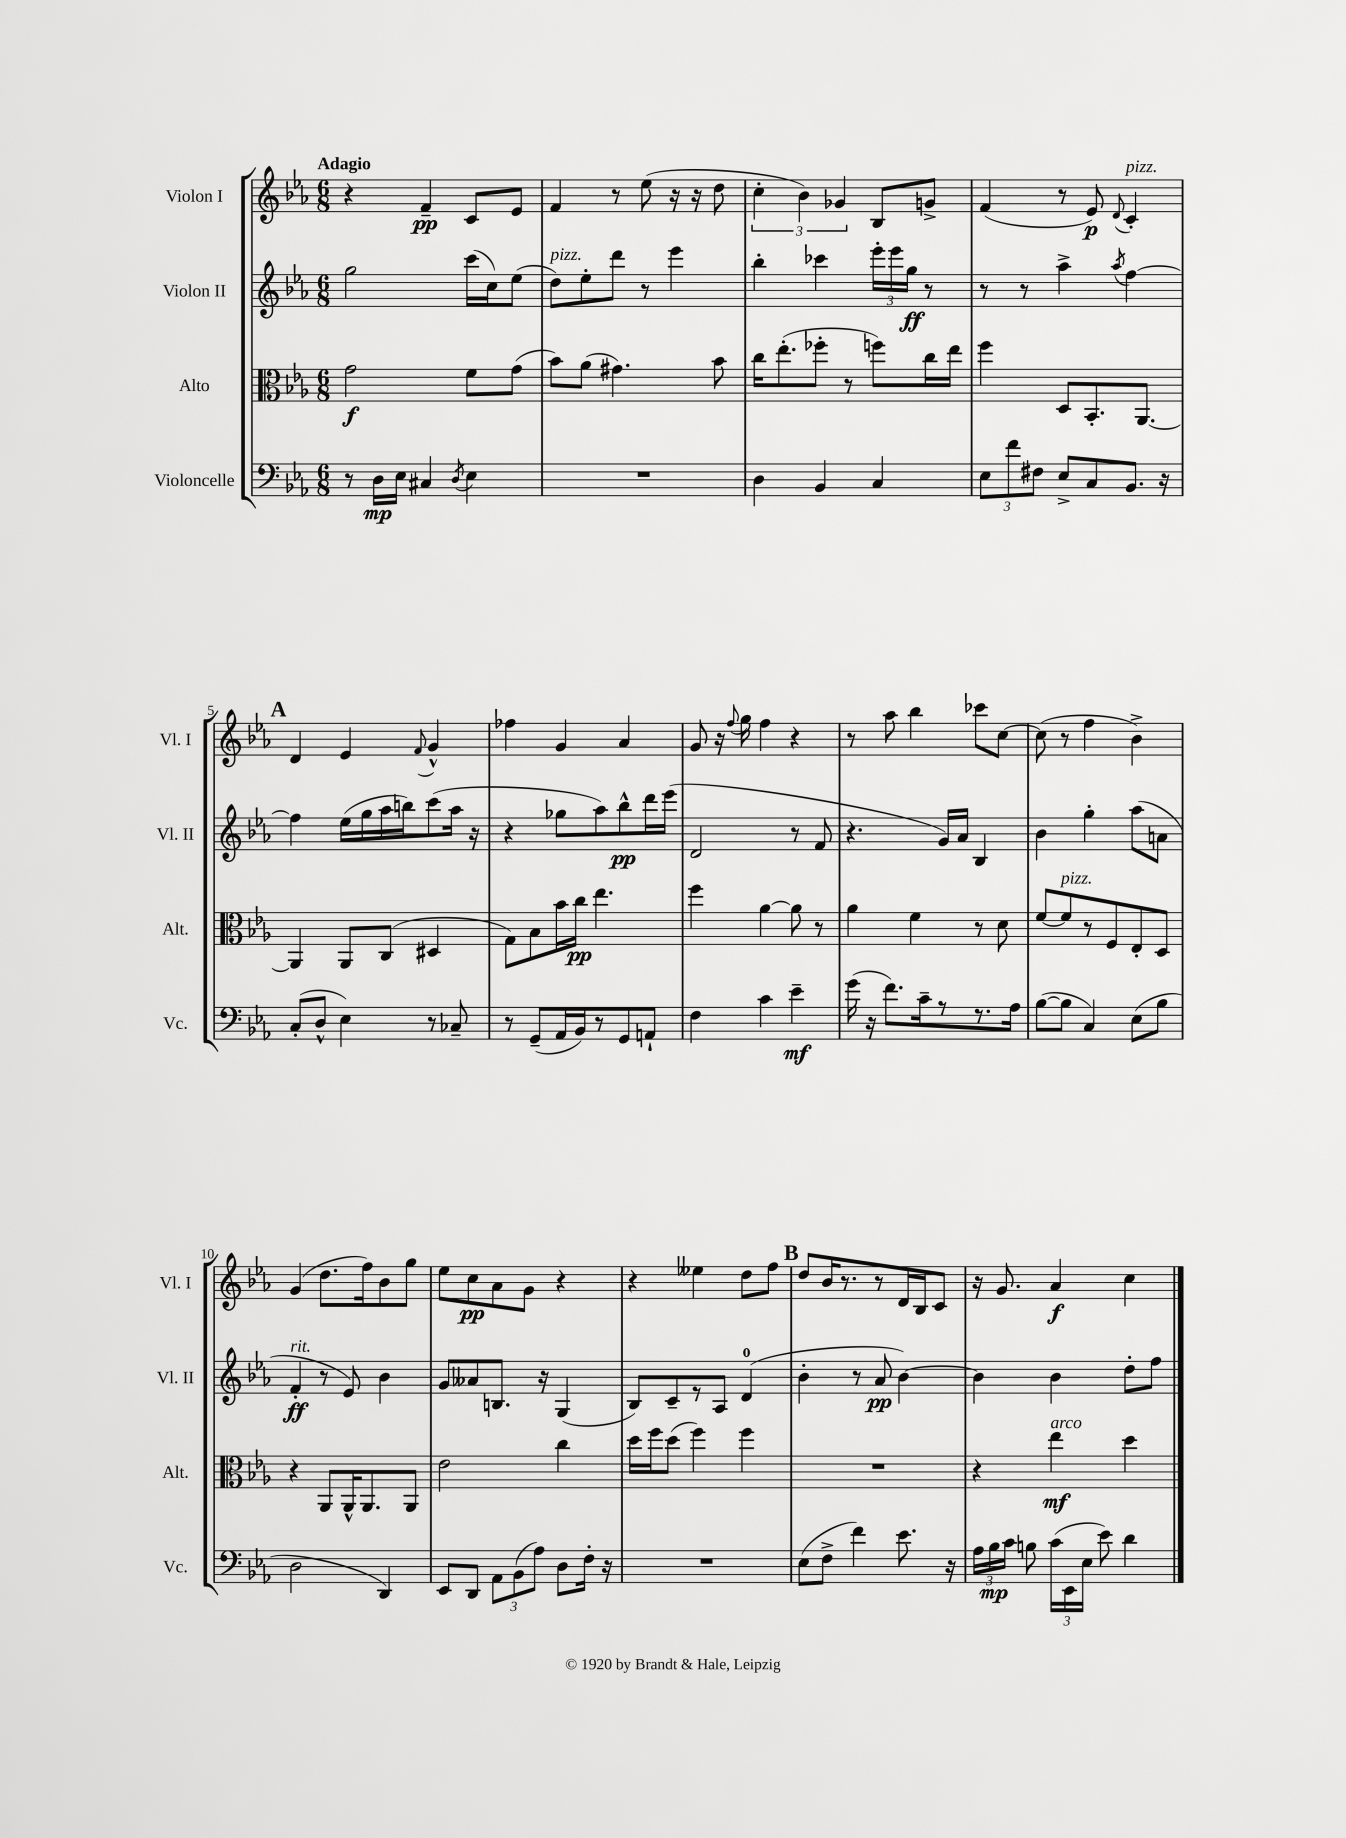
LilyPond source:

<<
\new StaffGroup <<
\new Staff = "s0" \with { instrumentName = "Violon I" shortInstrumentName = "Vl. I" } {
    \clef treble \key ees \major \numericTimeSignature \time 6/8 \tempo "Adagio"
    \autoBeamOff r4 f'4--\pp c'8[ ees'8] |
    f'4 r8 ees''8( r16 r16 d''8 |
    \tuplet 3/2 { c''4-. bes'4) ges'4 } bes8[ g'8]-> |
    f'4( r8 ees'8\p) \appoggiatura { d'8 } c'4-.^\markup { \italic "pizz." } |
    \mark \markup { \bold "A" } d'4 ees'4 \appoggiatura { f'8 } g'4-^ |
    fes''4 g'4 aes'4 |
    g'8 r16 \appoggiatura { f''8 } g''16 f''4 r4 |
    r8 aes''8 bes''4 ces'''8[ c''8]~ |
    c''8( r8 f''4 bes'4->) |
    g'4( d''8.[ f''16) bes'8 g''8] |
    ees''8[ c''8\pp aes'8 g'8] r4 |
    r4 eeses''4 d''8[ f''8] |
    \mark \markup { \bold "B" } d''8[ bes'16 r8. r8 d'16 bes16 c'8] |
    r16 g'8. aes'4\f c''4 \bar "|." |
}
\new Staff = "s1" \with { instrumentName = "Violon II" shortInstrumentName = "Vl. II" } {
    \clef treble \key ees \major \numericTimeSignature \time 6/8
    \autoBeamOff g''2 c'''16[( c''16) ees''8]( |
    d''8[^\markup { \italic "pizz." }) ees''8-. d'''8] r8 ees'''4 |
    bes''4-. ces'''4 \tuplet 3/2 { ees'''16[-. ees'''16 g''16]\ff } r8 |
    r8 r8 aes''4-> \acciaccatura { aes''8 } f''4~ |
    \mark \markup { \bold "A" } f''4 ees''16[( g''16 aes''16 b''16) c'''8( aes''16] r16 |
    r4 ges''8[ aes''8) bes''8-^\pp d'''16 ees'''16]( |
    d'2 r8 f'8 |
    r4. g'16[) aes'16] bes4 |
    bes'4 g''4-. aes''8[( a'8] |
    f'4-.\ff^\markup { \italic "rit." } r8 ees'8) bes'4 |
    g'8[ aeses'8 b8.] r16 g4( |
    bes8[) c'8-- r8 aes8] d'4-0( |
    \mark \markup { \bold "B" } bes'4-. r8 aes'8\pp bes'4~) |
    bes'4 bes'4 d''8[-. f''8] \bar "|." |
}
\new Staff = "s2" \with { instrumentName = "Alto" shortInstrumentName = "Alt." } {
    \clef alto \key ees \major \numericTimeSignature \time 6/8
    \autoBeamOff g'2\f f'8[ g'8]( |
    bes'8[) aes'8]( gis'4.) bes'8 |
    c''16[ ees''8.-.( fes''8]-. r8 f''8[) c''16 ees''16] |
    f''4 d8[ bes,8.-. aes,8.]~ |
    \mark \markup { \bold "A" } aes,4 aes,8[ c8]( dis4 |
    g8[) bes8 bes'16 c''16]\pp ees''4. |
    f''4 aes'4~ aes'8 r8 |
    aes'4 f'4 r8 d'8 |
    f'8[~ f'8^\markup { \italic "pizz." } r8 f8 ees8-. d8] |
    r4 aes,8[ aes,16-^ aes,8. aes,8] |
    ees'2 c''4 |
    d''16[ f''16 d''8]( f''4) f''4 |
    \mark \markup { \bold "B" } R2. |
    r4 ees''4\mf^\markup { \italic "arco" } d''4 \bar "|." |
}
\new Staff = "s3" \with { instrumentName = "Violoncelle" shortInstrumentName = "Vc." } {
    \clef bass \key ees \major \numericTimeSignature \time 6/8
    \autoBeamOff r8 d16[\mp ees16] cis4 \acciaccatura { d8 } ees4 |
    R2. |
    d4 bes,4 c4 |
    \tuplet 3/2 { ees8[ f'8 fis8] } ees8[-> c8 bes,8.] r16 |
    \mark \markup { \bold "A" } c8[-.( d8]-^ ees4) r8 ces8-- |
    r8 g,8[--( aes,16 bes,16) r8 g,8 a,8]-! |
    f4 c'4 ees'4--\mf |
    g'16( r16 f'8.[) c'16-- r8 r8. aes16] |
    bes8[~( bes8] c4) ees8[( bes8] |
    d2 d,4) |
    ees,8[ d,8] \tuplet 3/2 { aes,8[ bes,8( aes8]) } d8[ f16]-. r16 |
    R2. |
    \mark \markup { \bold "B" } ees8[( f8]-> f'4) ees'8. r16 |
    \tuplet 3/2 { aes16[ bes16\mp c'16] } b8 \tuplet 3/2 { c'16[( ees,16 ees16] } ees'8) d'4 \bar "|." |
}
>>
>>
